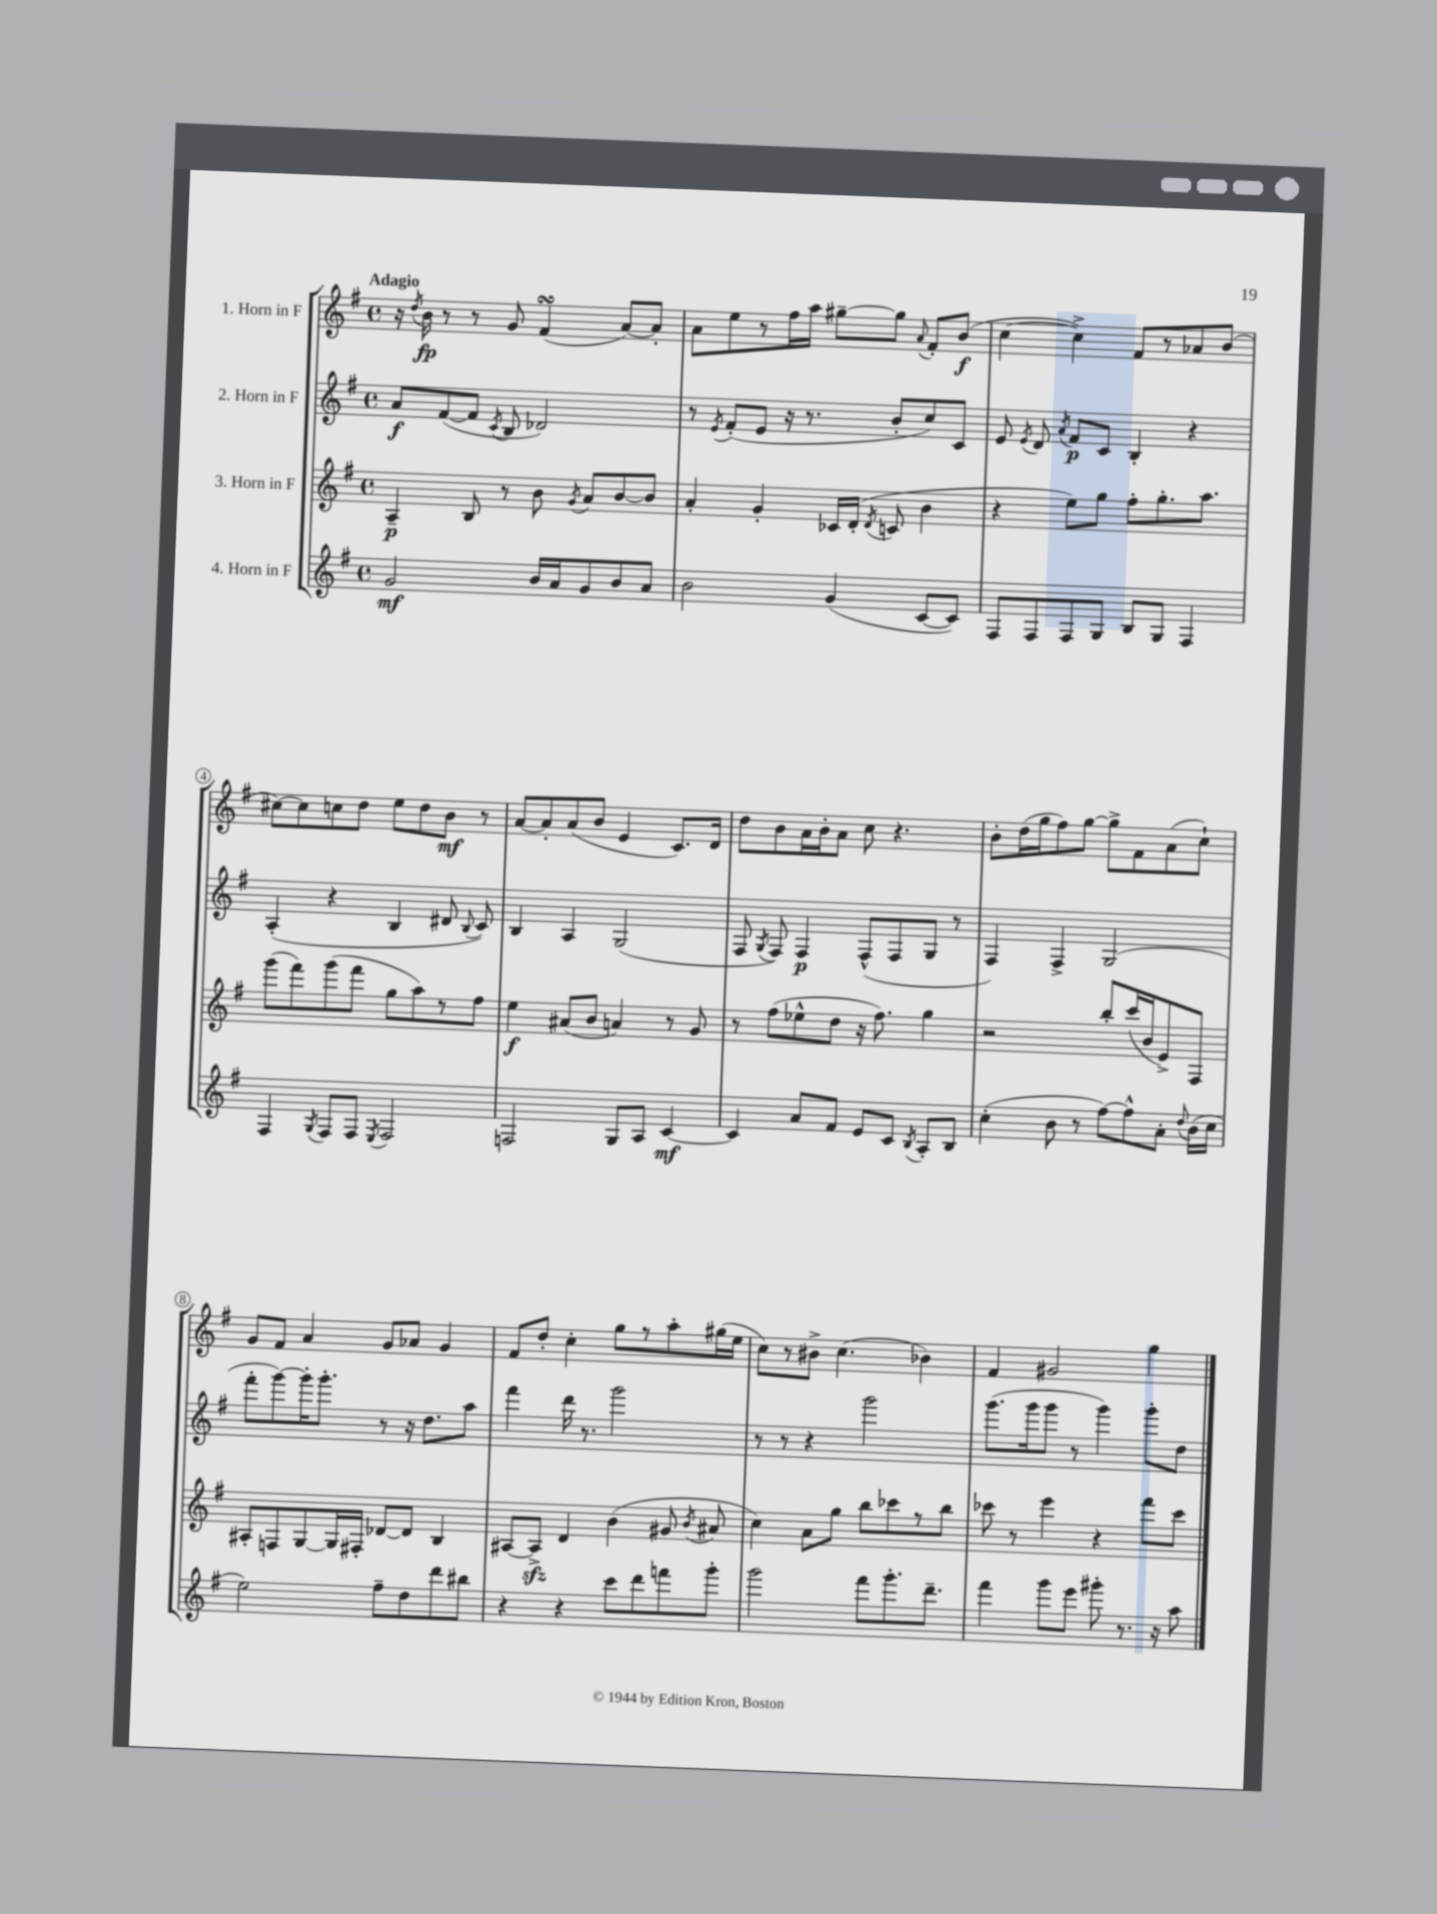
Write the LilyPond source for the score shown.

<<
\new StaffGroup <<
\new Staff = "s0" \with { instrumentName = "1. Horn in F" } {
    \clef treble \key g \major \defaultTimeSignature \time 4/4 \tempo "Adagio"
    \autoBeamOff r16 \acciaccatura { d''8 } b'16\fp r8 r8 g'8 fis'4\turn( a'8[~) a'8]-. |
    a'8[ e''8 r8 fis''16 a''16] gis''8[~-- gis''8] \appoggiatura { a'8 } fis'8[-. b'8]\f( |
    c''4~ c''4->) fis'8[ r8 aes'8 b'8]( |
    cis''8[~) cis''8 c''8 d''8] e''8[ d''8 b'8]\mf r8 |
    a'8[~ a'8-. a'8( b'8] e'4 c'8.[) d'16] |
    d''8[ b'8 a'16 b'16-. a'8] c''8 r4. |
    b'8[-. d''16( g''16 fis''8) g''8]~ g''8[-> fis'8 a'8( c''8]-!) |
    g'8[ fis'8] a'4 g'8[ aes'8] g'4 |
    fis'8[ d''8]-. c''4-. g''8[ r8 a''8-. gis''16( e''16] |
    c''8[) r8 bis'8]-> c''4.( bes'4) |
    fis'4 gis'2 g''4 \bar "|." |
}
\new Staff = "s1" \with { instrumentName = "2. Horn in F" } {
    \clef treble \key g \major \defaultTimeSignature \time 4/4
    \autoBeamOff a'8[\f fis'8~( fis'8] \acciaccatura { c'8 } b8 des'2) |
    r8 \acciaccatura { e'8 } fis'8[-.( e'8] r16 r8. b'8[-. c''8) c'8] |
    e'8 \acciaccatura { e'8 } d'8 \acciaccatura { a'8 } fis'8[\p c'8] b4-. r4 |
    a4-.( r4 b4 dis'8 \appoggiatura { b8 } c'8) |
    b4 a4 g2( |
    fis8 \acciaccatura { g8 } fis8) fis4\p fis8[-^( fis8 g8] r8 |
    fis4) fis4-> g2( |
    fis'''8[-. g'''8~) g'''16-. g'''8.]-. r8 r16 d''8.[ a''8] |
    fis'''4 d'''16 r8. g'''2 |
    r8 r8 r4 g'''2 |
    g'''8.[( g'''16 g'''8] r8 g'''4) g'''8[-. d''8] \bar "|." |
}
\new Staff = "s2" \with { instrumentName = "3. Horn in F" } {
    \clef treble \key g \major \defaultTimeSignature \time 4/4
    \autoBeamOff a4--\p b8 r8 b'8 \acciaccatura { g'8 } a'8[ b'8~ b'8] |
    a'4-. g'4-. ces'16[ d'16]-.( \acciaccatura { d'8 } c'8 b'4 |
    r4 e''8[) g''8] fis''8[-. g''8.-. a''8.] |
    g'''8[( fis'''8) g'''8( fis'''8] g''8[ a''8) r8 fis''8] |
    e''4\f ais'8[( b'8] a'4) r8 g'8 |
    r8 fis''8[( ees''8-^ d''8] r16 fis''8.) g''4 |
    r2 b''8[-. c'''16( b'16 e'8->) fis8] |
    ais8[-. f8 g8~ g16 fis16]-. des'8[~ des'8] b4 |
    ais8[~ ais8]->\sfz d'4 b'4( gis'8 \acciaccatura { b'8 } ais'8 |
    c''4) a'8[ g''8] b''8[ ces'''8 r8 b''8] |
    ces'''8 r8 e'''4 r4 fis'''8[ ces'''8] \bar "|." |
}
\new Staff = "s3" \with { instrumentName = "4. Horn in F" } {
    \clef treble \key g \major \defaultTimeSignature \time 4/4
    \autoBeamOff g'2\mf b'16[ a'16 g'8 b'8 a'8] |
    b'2 g'4( c'8[~ c'8]) |
    fis8[ fis8 fis8 g8] b8[ g8] fis4 |
    fis4 \acciaccatura { g8 } fis8[ fis8] \acciaccatura { e8 } fis2 |
    f2 g8[ a8] c'4~\mf |
    c'4 a'8[ fis'8] e'8[ c'8] \acciaccatura { b8 } a8[-. b8] |
    c''4-.( b'8 r8 fis''8[~) fis''8-^ a'8]-. \appoggiatura { d''8 } b'16[( c''16] |
    e''2) fis''8[-- d''8 d'''8 bis''8] |
    r4 r4 c'''8[ d'''8 f'''8 g'''8]-. |
    g'''2 fis'''8[ g'''8.-. d'''8.]-- |
    fis'''4 g'''8[ e'''8] gis'''8-. r8. r16 a''8 \bar "|." |
}
>>
>>
\layout { \context { \Score \override BarNumber.stencil = #(make-stencil-circler 0.1 0.3 ly:text-interface::print) } }
